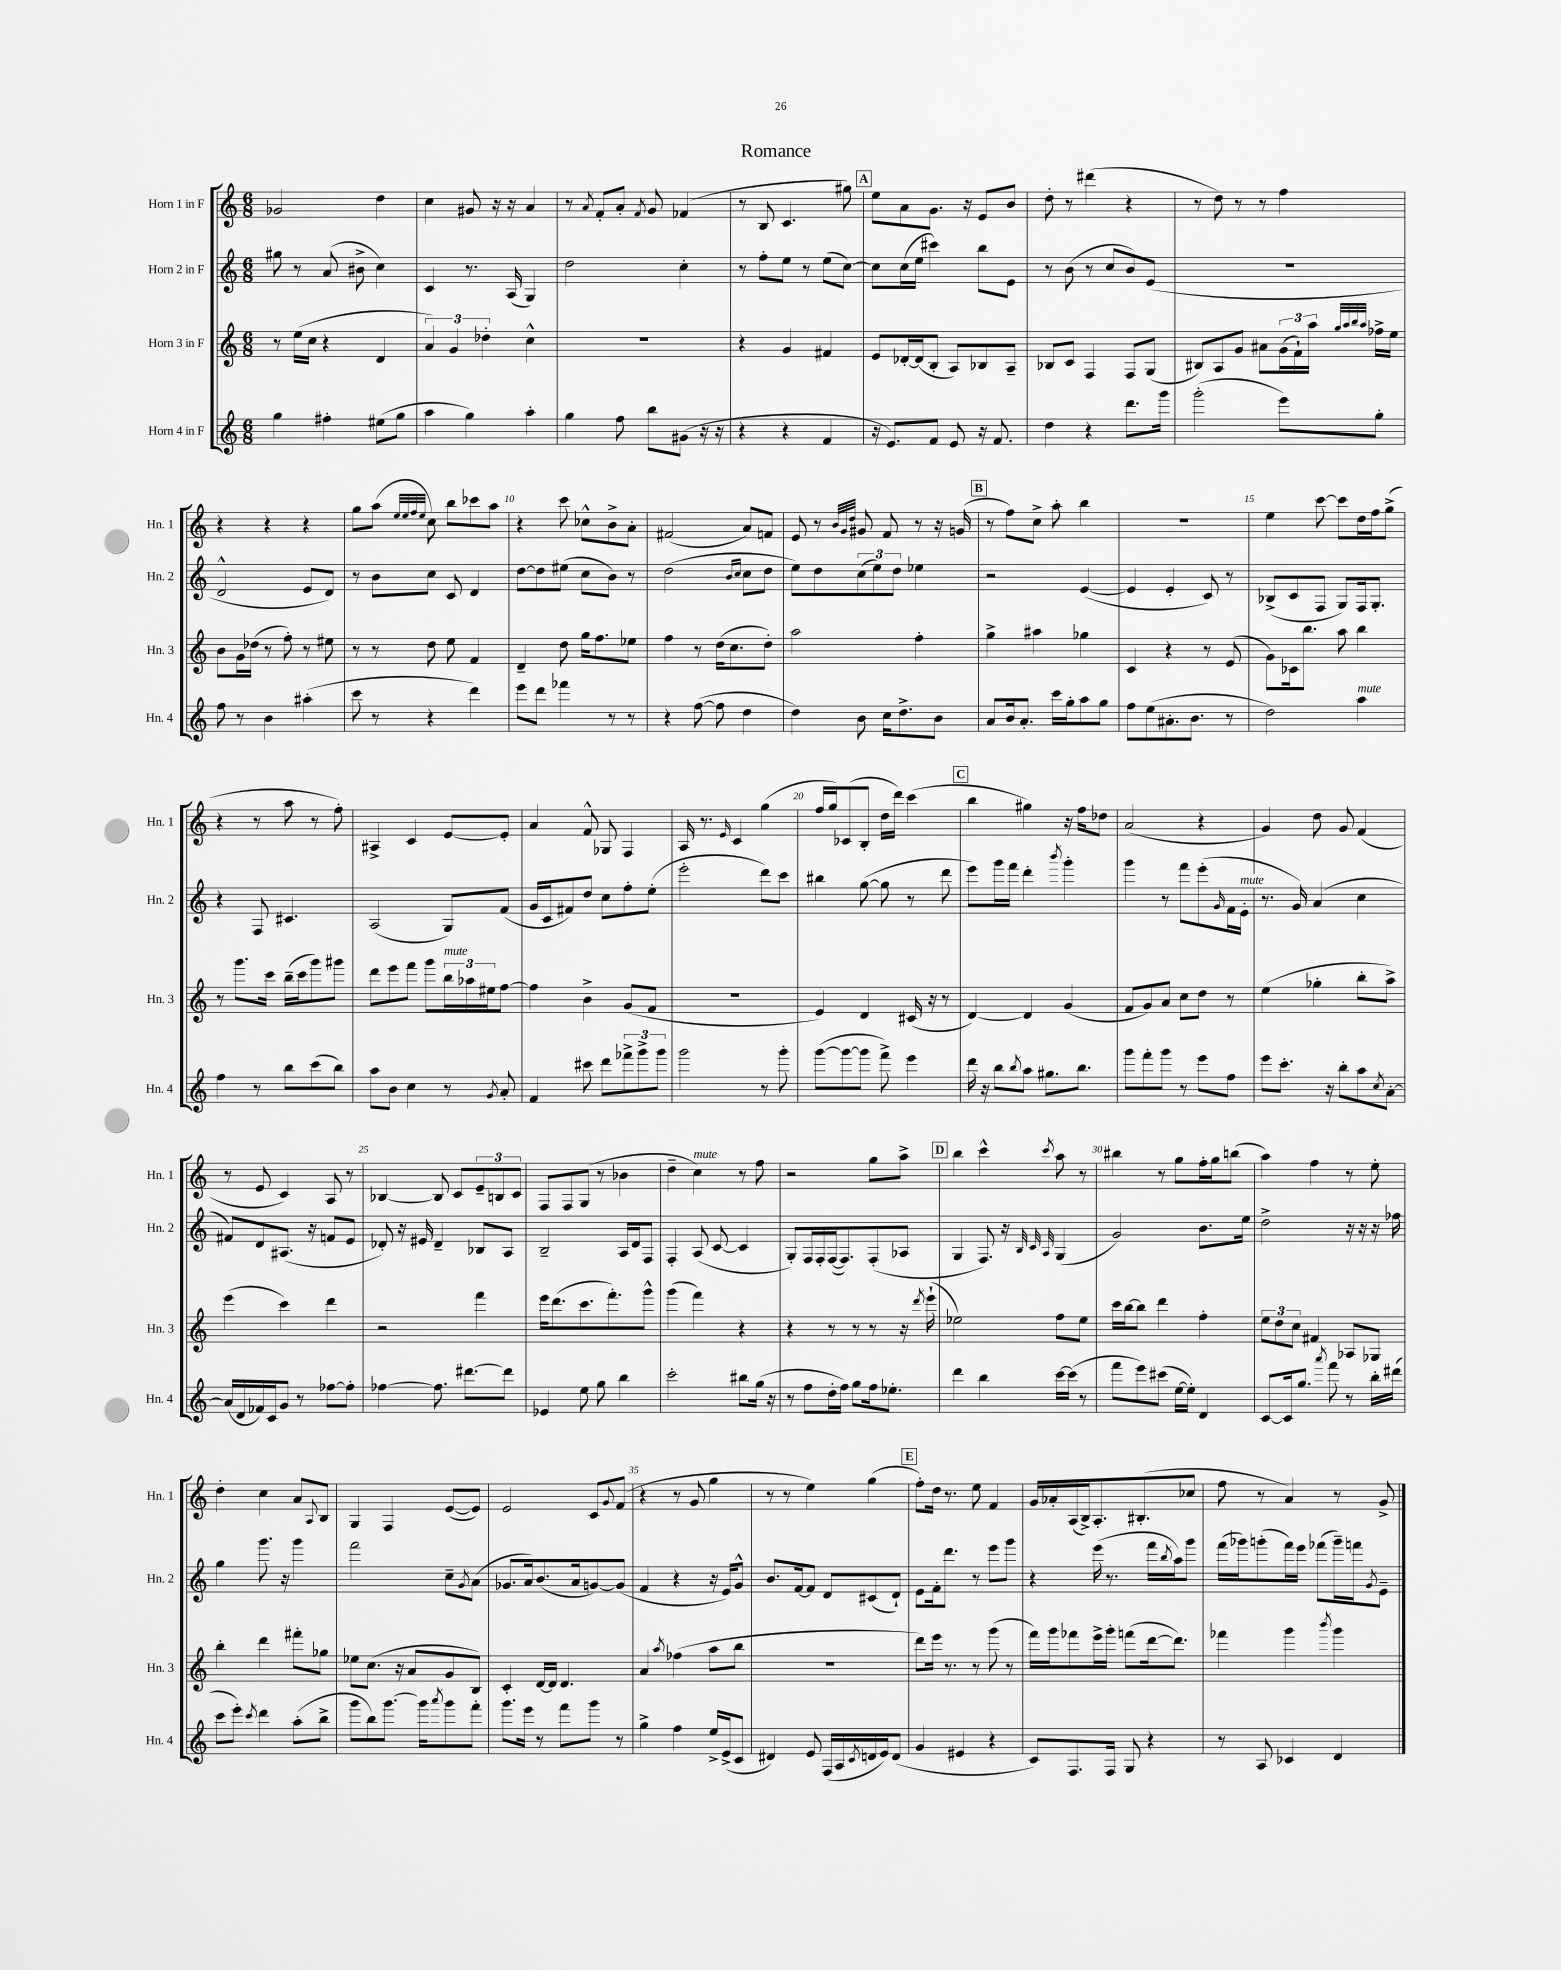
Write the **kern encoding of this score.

**kern	**kern	**kern	**kern
*staff4	*staff3	*staff2	*staff1
*clefG2	*clefG2	*clefG2	*clefG2
*k[]	*k[]	*k[]	*k[]
*M6/8	*M6/8	*M6/8	*M6/8
4gg	8r	8gg#	2g-
.	(16ee	8r	.
.	16cc	.	.
4ff#'	4r	(8a	.
.	.	8b#^	.
(8ee#	4d	4cc)	4dd
8gg	.	.	.
=	=	=	=
4aa	6a)	4c	4cc
.	6g	.	.
4gg)	.	8.r	8g#
.	6dd-'	.	.
.	.	.	16r
.	.	(16A	16r
4aa'	4cc^^	4G)	4a
=	=	=	=
4gg	2.r	2dd	8r
.	.	.	8qa
.	.	.	8f'
8ff	.	.	8a'
.	.	.	8qf
8bb	.	.	8g
(8g#	.	4cc'	(4f-
16r	.	.	.
16r	.	.	.
=	=	=	=
4r	4r	8r	8r
.	.	8ff'	8B
4r	4g	8ee	4.c
.	.	8r	.
4f	4f#	(8ee	.
.	.	[8cc)	8gg#)
=	=	=	=
16r	8e	8cc]	8ee
8.e)	.	.	.
.	[16d-'	(16cc	8a
.	(16d-]	16ee	.
8f	8B'	4ccc#)	8.g
8e	8A)	.	.
.	.	.	16r
16r	8B-	8bb	8e
8.f	.	.	.
.	8A~	8e	8b
=	=	=	=
4dd	8B-	8r	8dd'
.	8c	(8b	8r
4r	4F	8r	(4ddd#
.	.	8cc	.
8.ddd	8F	8b)	4r
.	(8G	(8e	.
16ggg	.	.	.
=	=	=	=
(2ggg'	8B#)	2.r	8r
.	8A	.	8dd)
.	8g	.	8r
.	8a#	.	8r
8eee)	(24g	.	4ff
.	24f`)	.	.
.	24aa	.	.
.	32qqgg	.	.
.	32qqaa	.	.
.	32qqbb	.	.
.	32qqaa	.	.
8gg'	16ff-^	.	.
.	16ee	.	.
=	=	=	=
8ff	8b	2d^^	4r
8r	16g	.	.
.	(16dd-	.	.
4b	8r	.	4r
.	8ff')	.	.
(4aa#'	8r	8e	4r
.	8ee#	8d)	.
=	=	=	=
8ccc	8r	8r	8gg
8r	8r	8b	(8aa
.	.	.	32qqee
.	.	.	32qqee
.	.	.	32qqff
.	.	.	32qqee
4r	8dd	8cc	8cc)
.	8ee	8c	8bb
4ddd)	4f	4d	8ccc-
.	.	.	8aa
=	=	=	=
8eee	4d~	[8dd	4r
8ddd	.	8dd]	.
4fff-	8dd	(8ee#	8ccc
.	16gg	8cc	8cc-^^
.	8.ff	.	.
8r	.	8b)	8b^
8r	8ee-	8r	8a'
=	=	=	=
4r	4ff	(2dd	(2f#
([8ff	8r	.	.
8ff]	(16dd	.	.
.	8.cc	.	.
.	.	16qqb	.
.	.	16qqcc	.
4dd	.	8cc	8a)
.	8dd')	8dd	8f
=	=	=	=
4dd)	2aa	8ee)	8e
.	.	8dd	8r
.	.	.	32qqb
.	.	.	32qqg
.	.	.	32qqdd
8b	.	(12cc	8g#
.	.	12ee)	.
16cc	.	.	8f
.	.	12dd	.
8.dd^	.	.	.
.	4ff'	4ee-	8r
8b	.	.	16r
.	.	.	(16g
=	=	=	=
8a	4gg^	2r	8r
16b	.	.	8ff)
8.a'	.	.	.
.	4aa#	.	8cc^
16ccc	.	.	8aa'
16gg'	.	.	.
8aa	4gg-	([4e	4bb
8gg	.	.	.
=	=	=	=
8ff	4c	4e]	2.r
(8ee	.	.	.
8.a#'	4r	4e'	.
8.b	.	.	.
.	8r	8c)	.
8r	(8e	8r	.
=	=	=	=
2dd)	8g)	(8B-^	4ee
.	16c-	8c	.
.	8.bb	.	.
.	.	8F	[8ccc
.	8aa	8G)	8ccc]
4aa	4bb	16F	16dd
.	.	8.G'	16ff
.	.	.	(8gg^
=	=	=	=
4ff	8r	4r	4r
.	8.ggg	.	.
8r	.	8F	8r
.	16ccc	.	.
8bb	(16bb~	4.c#	8aa
.	16ccc	.	.
(8ccc	8ggg)	.	8r
8bb)	8ggg#	.	8ff')
=	=	=	=
8aa	8ddd	(2A	4A#^
8b	8eee	.	.
4cc	8fff	.	4c
.	8ggg	.	.
8r	24bb	8G)	[8e
.	24aa-	.	.
.	24ee#	.	.
8qg	.	.	.
8a'	[8ff	(8f	8e']
=	=	=	=
4f	4ff]	16g	4a
.	.	16c	.
.	.	8f#)	.
8ccc#	4b^	8dd	8f^^
8ddd	.	8cc	8G-
12fff-^	(8g	8ff'	4F
12ggg^	.	.	.
.	8f	(8ee'	.
12ggg	.	.	.
=	=	=	=
2ggg	2.r	2eee'	16A
.	.	.	8.r
.	.	.	16qqe
.	.	.	4c
8r	.	8ddd)	(4gg
8ggg'	.	8ccc	.
=	=	=	=
([8ggg	4e)	4bb#	16ff
.	.	.	16gg)
8ggg_	.	.	(8c-
8ggg]	4d	([8gg	8B'
8fff^)	.	8gg]	16dd
.	.	.	16ddd)
4eee	(16c#	8r	(4ccc
.	16r	.	.
.	8r	8ddd	.
=	=	=	=
16ddd	[4d)	8eee)	4bb
16r	.	.	.
8bb	.	16ggg	.
.	.	16fff	.
8qbb	.	.	.
8aa	4d]	4ddd'	4gg#)
8.gg#	.	.	.
.	.	8qbbb	.
.	(4g	4ggg'	16r
8.bb	.	.	16ff
.	.	.	8dd-
=	=	=	=
8ggg	8f	4ggg	(2a
8fff'	8g)	.	.
8ggg	8a	8r	.
8r	8cc	8fff	.
8eee	8dd	(8eee'	4r
.	.	16qqg	.
8ff	8r	16f	.
.	.	16e'	.
=	=	=	=
8eee	(4ee	8.r	4g)
8.ccc'	.	.	.
.	.	16g)	.
.	4gg-'	(4a	8dd
16r	.	.	.
8bb'	.	.	8g
8aa	8bb'	4cc	(4f
8qcc	.	.	.
[8a'	8aa^)	.	.
=	=	=	=
(16a]	(4eee	8f#)	8r
16d	.	.	.
16f-)	.	8d	8e
16c	.	.	.
8g	4ccc)	(8.A#	4c)
8r	.	.	.
.	.	16r	.
[8ff-	4ddd	8f	8A
8ff-']	.	8e	8r
=	=	=	=
[4ff-	2r	8d-')	[4B-
.	.	16r	.
.	.	16e#	.
8.ff-]	.	4d-~	8B-]
.	.	.	8c
[8.ddd#	.	.	.
.	4fff	8B-	12e~
.	.	.	12B
8ddd#]	.	8A	.
.	.	.	12c
=	=	=	=
4e-	16eee	2B~	8F
.	(8.ddd	.	.
.	.	.	8F
8ee	8.ccc	.	(8G
8gg	.	.	8r
.	8.fff')	.	.
4bb	.	16A	4b-
.	.	16d	.
.	8ggg^^	8F	.
=	=	=	=
2ccc'	(4ggg	4F'	4dd~
.	4fff)	(8A	4cc)
.	.	[8c	.
8bb#	4r	4c]	8r
(16gg	.	.	8ff
16r	.	.	.
=	=	=	=
8r	4r	8G')	2r
8ff	.	16F	.
.	.	16F'	.
16dd'	8r	([16F	.
16ff)	.	8.F])	.
8gg	8r	.	.
16ff	8r	(8F'	8gg
8.ee-'	.	.	.
.	16r	8A-	8aa^
.	8qddd	.	.
.	(16eee`	.	.
=	=	=	=
4ddd	2ee-)	4G	4bb
4bb	.	8.F)	4ccc^^
.	.	16r	.
.	.	32qqB	.
.	.	32qqc	.
.	.	32qqA	8qccc
[16ccc	8ff	(4G	8aa
(16ccc]	.	.	.
8r	8ee-	.	8r
=	=	=	=
8fff	16ccc	2g)	4bb#
.	[16bb	.	.
8eee)	8bb]	.	.
(8ccc#	4ddd	.	8r
[16ee	.	.	8gg
16ee'])	.	.	.
4d	4ff'	8.b	16ff'
.	.	.	16gg
.	.	.	(8bb
.	.	16ee	.
=	=	=	=
[8c	12ee	2dd^	4aa)
.	12dd	.	.
16c]	.	.	.
.	12cc	.	.
8.gg	.	.	.
.	4f#	.	4ff
8qaaa	.	.	.
8fff	.	.	.
8r	8A-	16r	8r
.	.	16r	.
16bb'	8G-	16r	8ee'
(16ddd#	.	16ff-	.
=	=	=	=
8ccc	4bb'	4gg	4dd'
8eee')	.	.	.
8qccc	.	.	.
4ddd	4ddd	8.ggg	4cc
.	.	16r	.
(8aa'	8fff#'	4ggg	8a
.	.	.	8qqA
8bb^	8gg-	.	8B
=	=	=	=
8ggg	8ee-	2fff	4G
8bb)	(8.cc	.	.
[8.ggg	.	.	4F
.	16r	.	.
.	8a	.	.
16ggg]	.	.	.
8qaaa	.	.	.
8ggg	8g	8cc~	([8e
.	.	8qg	.
8fff'	8B)	(8a	8e])
=	=	=	=
8.ggg	4c'	8.g-	2e
16eee	.	16a)	.
8r	[16d	(8.b	.
.	16d]	.	.
8fff	4.d	.	.
.	.	16a	.
8ggg	.	[8g)	8c
.	.	.	8qqg
8r	.	(8g]	(8f
=	=	=	=
4gg^	4a	4f	4r
.	8qaa	.	.
4ff	(4ff-	4r	8r
.	.	.	8g
16ee^	8aa	16r	4gg
(16e^	.	16e)	.
8c	8bb	8g^^	.
=	=	=	=
4d#)	2.r	8.b	8r
.	.	.	8r
.	.	[16f	.
8e	.	8f]	4ee)
(16F	.	8d	.
16A	.	.	.
8qc	.	.	.
16d	.	(8c#	(4gg
16e)	.	.	.
(8d	.	8d`)	.
=	=	=	=
4g	8ddd)	8e	8ff')
.	16eee	16f'	16dd
.	8.r	8.ddd	8.r
4e#	.	.	.
.	8r	8r	8ee
4r	(8ggg	8eee	4f
.	8r	8ggg	.
=	=	=	=
8c)	16fff)	4r	16g
.	16ggg	.	16a-'
8.F	8fff-	.	(16A
.	.	.	16B^)
.	16eee^	(16eee	8.A'
16F	16ggg'	8.r	.
8G	(8fff	.	.
.	.	.	(8.B#'
4r	[16ddd	16fff	.
.	.	8qbb	.
.	8.ddd])	16aa)	.
.	.	8ggg	8cc-
=	=	=	=
8r	4fff-	(16fff	8ff
.	.	16ggg-)	.
8A	.	(8ggg'	8r
4c-	4ggg	16fff)	4a)
.	.	16eee	.
.	.	(8fff-	.
.	8qbbb	.	.
4d	4ggg	16ggg~)	8r
.	.	16fff	.
.	.	8qg	.
.	.	8e~	8g^
==	==	==	==
*-	*-	*-	*-
